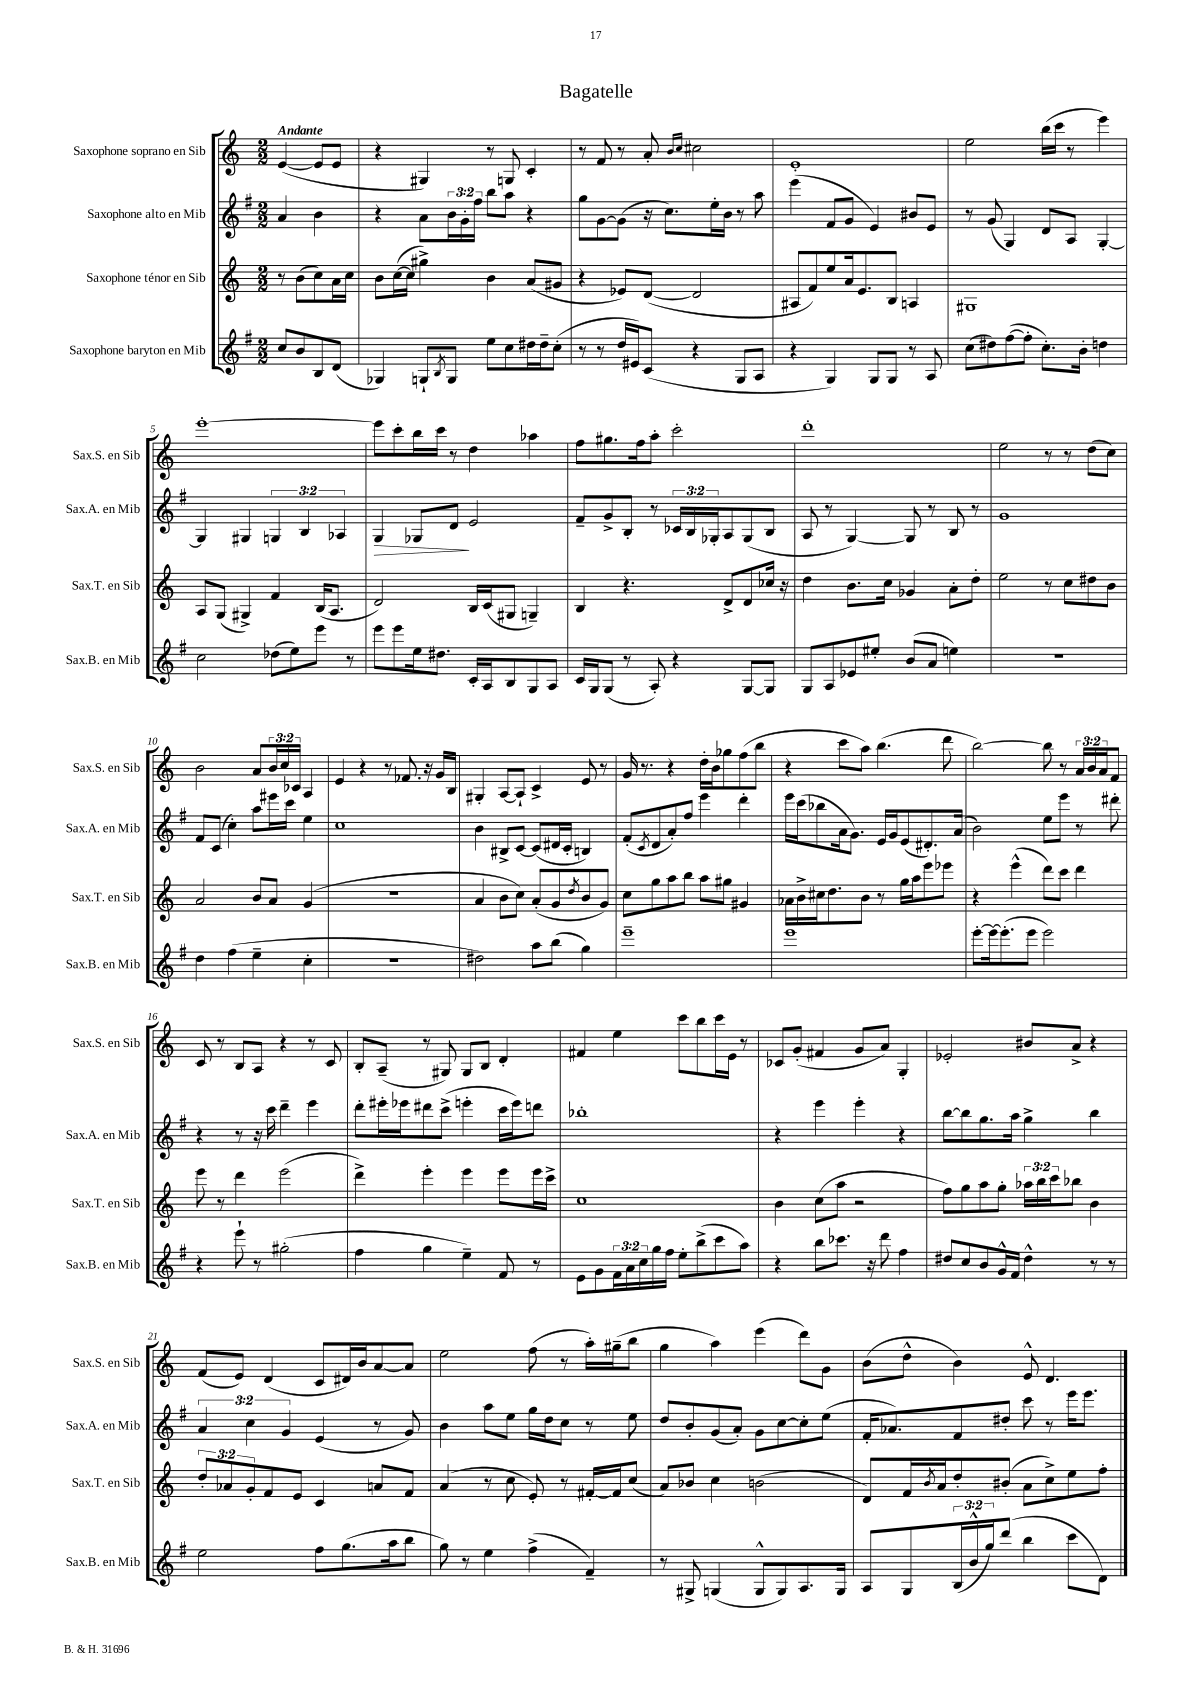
\header { title = "Bagatelle" }
<<
\new StaffGroup <<
\new Staff = "s0" \with { instrumentName = "Saxophone soprano en Sib" shortInstrumentName = "Sax.S. en Sib" } {
    \clef treble \key c \major \numericTimeSignature \time 2/2 \override Staff.TupletNumber.text = #tuplet-number::calc-fraction-text \partial 2 \tempo "Andante"
    e'4~( e'8 e'8 |
    r4 gis4) r8 g8 c'4-. |
    r8 f'8 r8 a'8-. \grace { b'16 c''16 } cis''2 |
    e'1-. |
    e''2 b''16( c'''16 r8 e'''4) |
    e'''1~-. |
    e'''8 c'''8-. b''16 c'''16 r8 d''4 aes''4 |
    f''8 gis''8. f''16 a''8-. c'''2-. |
    d'''1-. |
    e''2 r8 r8 d''8( c''8) |
    b'2 a'8 \tuplet 3/2 { b'16 c''16 ces'16 } a4 |
    e'4 r4 r8 fes'8. r16 g'16 b16 |
    gis4-. a8~ a8-! c'4-> e'8 r8 |
    g'16 r8. r4 d''16-. b'16 ges''8 f''8( b''8 |
    r4 c'''8 a''8) b''4.( d'''8 |
    b''2~) b''8 r8 \tuplet 3/2 { a'16 b'16 a'16 } f'8 |
    c'8 r8 b8 a8 r4 r8 c'8 |
    b8-. a8--( r8 gis8) gis8 b8 d'4-. |
    fis'4 e''4 c'''8 b''8 c'''16 e'16 r8 |
    ces'8 g'8-.( fis'4 g'8 a'8) g4-. |
    ees'2-. bis'8 a'8-> r4 |
    f'8( e'8) d'4( c'8 dis'16) b'16 a'8~ a'8 |
    e''2 f''8( r8 a''16-.) gis''16--( b''8 |
    g''4 a''4) e'''4( d'''8) g'8 |
    b'8( d''8-^ b'4) e'8-^ d'4. \bar "|." |
}
\new Staff = "s1" \with { instrumentName = "Saxophone alto en Mib" shortInstrumentName = "Sax.A. en Mib" } {
    \clef treble \key g \major \numericTimeSignature \time 2/2 \override Staff.TupletNumber.text = #tuplet-number::calc-fraction-text \partial 2
    a'4 b'4 |
    r4 a'8 \tuplet 3/2 { b'16 g'16-. fis''16 } b''8 a''8 r4 |
    g''8 g'8~ g'8( r16 c''8.) e''16-. b'16 r8 a''8 |
    e'''4( fis'8 g'8 e'4) bis'8 e'8 |
    r8 g'8( g4) d'8 a8 g4~-. |
    g4 gis4 \tuplet 3/2 { g4 b4 aes4 } |
    g4\> ges8 d'8\! e'2 |
    fis'8-- g'8-> b8-. r8 \tuplet 3/2 { ces'16 b16 ges16-. } a8 ges8( b8 |
    a8 r8 g4~) g8 r8 b8 r8 |
    g'1 |
    fis'8 c'8( c''4-.) a''8 eis'''16 c'''16 e''4 |
    c''1 |
    b'4 bis8-> c'8~ c'8( dis'16 c'16-. b4) |
    fis'8-.( \acciaccatura { c'8 } d'8 a'8-.) fis''8 e'''4 d'''4-. |
    e'''16 c'''16( bes''8 a'16 g'8.) e'16 g'16 e'8( dis'8.-.) a'16( |
    b'2) e''8 e'''8 r8 dis'''8-. |
    r4 r8 r16 c'''16 d'''4-- e'''4 |
    d'''8-. eis'''16-. ees'''16 dis'''8 c'''8->( e'''4-. c'''16 e'''16) d'''8 |
    bes''1-. |
    r4 e'''4 e'''4-. r4 |
    b''8~ b''8 g''8. a''16 g''4-> b''4 |
    \tuplet 3/2 { a'4 c''4 g'4 } e'4( r8 g'8) |
    b'4 a''8 e''8 g''16 d''16 c''8 r8 e''8 |
    d''8 b'8-. g'8( a'8-.) g'8 c''8~ c''8-. e''8( |
    fis'16-. aes'8.) fis'8 dis''8-. c'''8 r8 e'''16 e'''8. \bar "|." |
}
\new Staff = "s2" \with { instrumentName = "Saxophone ténor en Sib" shortInstrumentName = "Sax.T. en Sib" } {
    \clef treble \key c \major \numericTimeSignature \time 2/2 \override Staff.TupletNumber.text = #tuplet-number::calc-fraction-text \partial 2
    r8 b'8( c''8) a'16 c''16 |
    b'8 c''16~( c''16 gis''4->) b'4 a'8( gis'8 |
    r4 ees'8) d'8~( d'2 |
    ais8 f'8) e''8 a'16 e'8. b8 a4 |
    gis1 |
    a8 g8( gis4->) f'4 b16( a8. |
    d'2) b16 c'16( gis8 g4--) |
    b4 r4. d'8-> d'8 ces''16 r16 |
    d''4 b'8. c''16 ges'4 a'8-. d''8-. |
    e''2 r8 c''8 dis''8 b'8 |
    a'2 b'8 a'8 g'4( |
    R1 |
    a'4 b'8 c''8) a'8-.( g'8 \acciaccatura { d''8 } b'8 g'8) |
    c''8 g''8 a''8 b''8 a''8 gis''8 gis'4 |
    aes'16 b'16-> cis''16 d''8. b'8 r8 g''16 a''16 e'''8 ees'''8 |
    r4 e'''4-^( d'''8) c'''8 d'''4 |
    e'''8 r8 d'''4 e'''2( |
    d'''4->) e'''4-. e'''4 e'''8 e'''16 c'''16-> |
    c''1 |
    b'4 c''8( a''8 r2 |
    f''8) g''8 a''8 g''8-. \tuplet 3/2 { aes''16 b''16 c'''16 } bes''8 b'4 |
    \tuplet 3/2 { d''8-. aes'8 g'8-. } f'8 e'8 c'4 a'8 f'8 |
    a'4( r8 c''8 e'8-.) r8 fis'16~-. fis'16 c''8( |
    a'8) bes'8 c''4 b'2( |
    d'8) f'16 \acciaccatura { b'8 } a'16 d''8-. bis'8-.( a'8 c''8->) e''8 f''8-. \bar "|." |
}
\new Staff = "s3" \with { instrumentName = "Saxophone baryton en Mib" shortInstrumentName = "Sax.B. en Mib" } {
    \clef treble \key g \major \numericTimeSignature \time 2/2 \override Staff.TupletNumber.text = #tuplet-number::calc-fraction-text \partial 2
    c''8 b'8 b8 d'8( |
    ges4) g8-! \acciaccatura { b8 } g8 e''8 c''8 dis''16 dis''16-- c''8-.( |
    r8 r8 d''16 eis'16) c'8( r4 g8 a8 |
    r4 g4) g8 g8 r8 a8 |
    c''8( dis''8) fis''8~( fis''8-. c''8.-.) b'16-. d''4 |
    c''2 des''8( e''8) e'''8 r8 |
    e'''8 e'''8 e''16 dis''8. c'16-. a16 b8 g8 a8 |
    c'16 g16 g8( r8 a8-.) r4 g8~ g8 |
    g8 a8 ees'8 eis''8-. b'8( a'8 e''4) |
    R1 |
    d''4 fis''4( e''4-- c''4-. |
    R1 |
    dis''2) a''8 b''8( g''4) |
    e'''1-- |
    e'''1 |
    e'''8~-. e'''16~ e'''8.-.( e'''8 e'''2) |
    r4 e'''8-! r8 gis''2-.( |
    fis''4 g''4 e''4--) fis'8 r8 |
    e'8 g'8 \tuplet 3/2 { fis'16 a'16 c''16 } g''16 fis''16 e''8-. b''8->( c'''8 a''8) |
    r4 b''8 ces'''8. r16 d'''8 fis''4 |
    dis''8 c''8 b'8 g'16-^ fis'16 dis''4-^ r8 r8 |
    e''2 fis''8 g''8.( a''16 b''8 |
    g''8) r8 e''4 fis''4->( fis'4--) |
    r8 gis8-> g4( g8-^ g8) a8. g16 |
    a8 g8 \tuplet 3/2 { b16( b'16-^ g''16) } d'''8( b''4 c'''8 d'8) \bar "|." |
}
>>
>>
